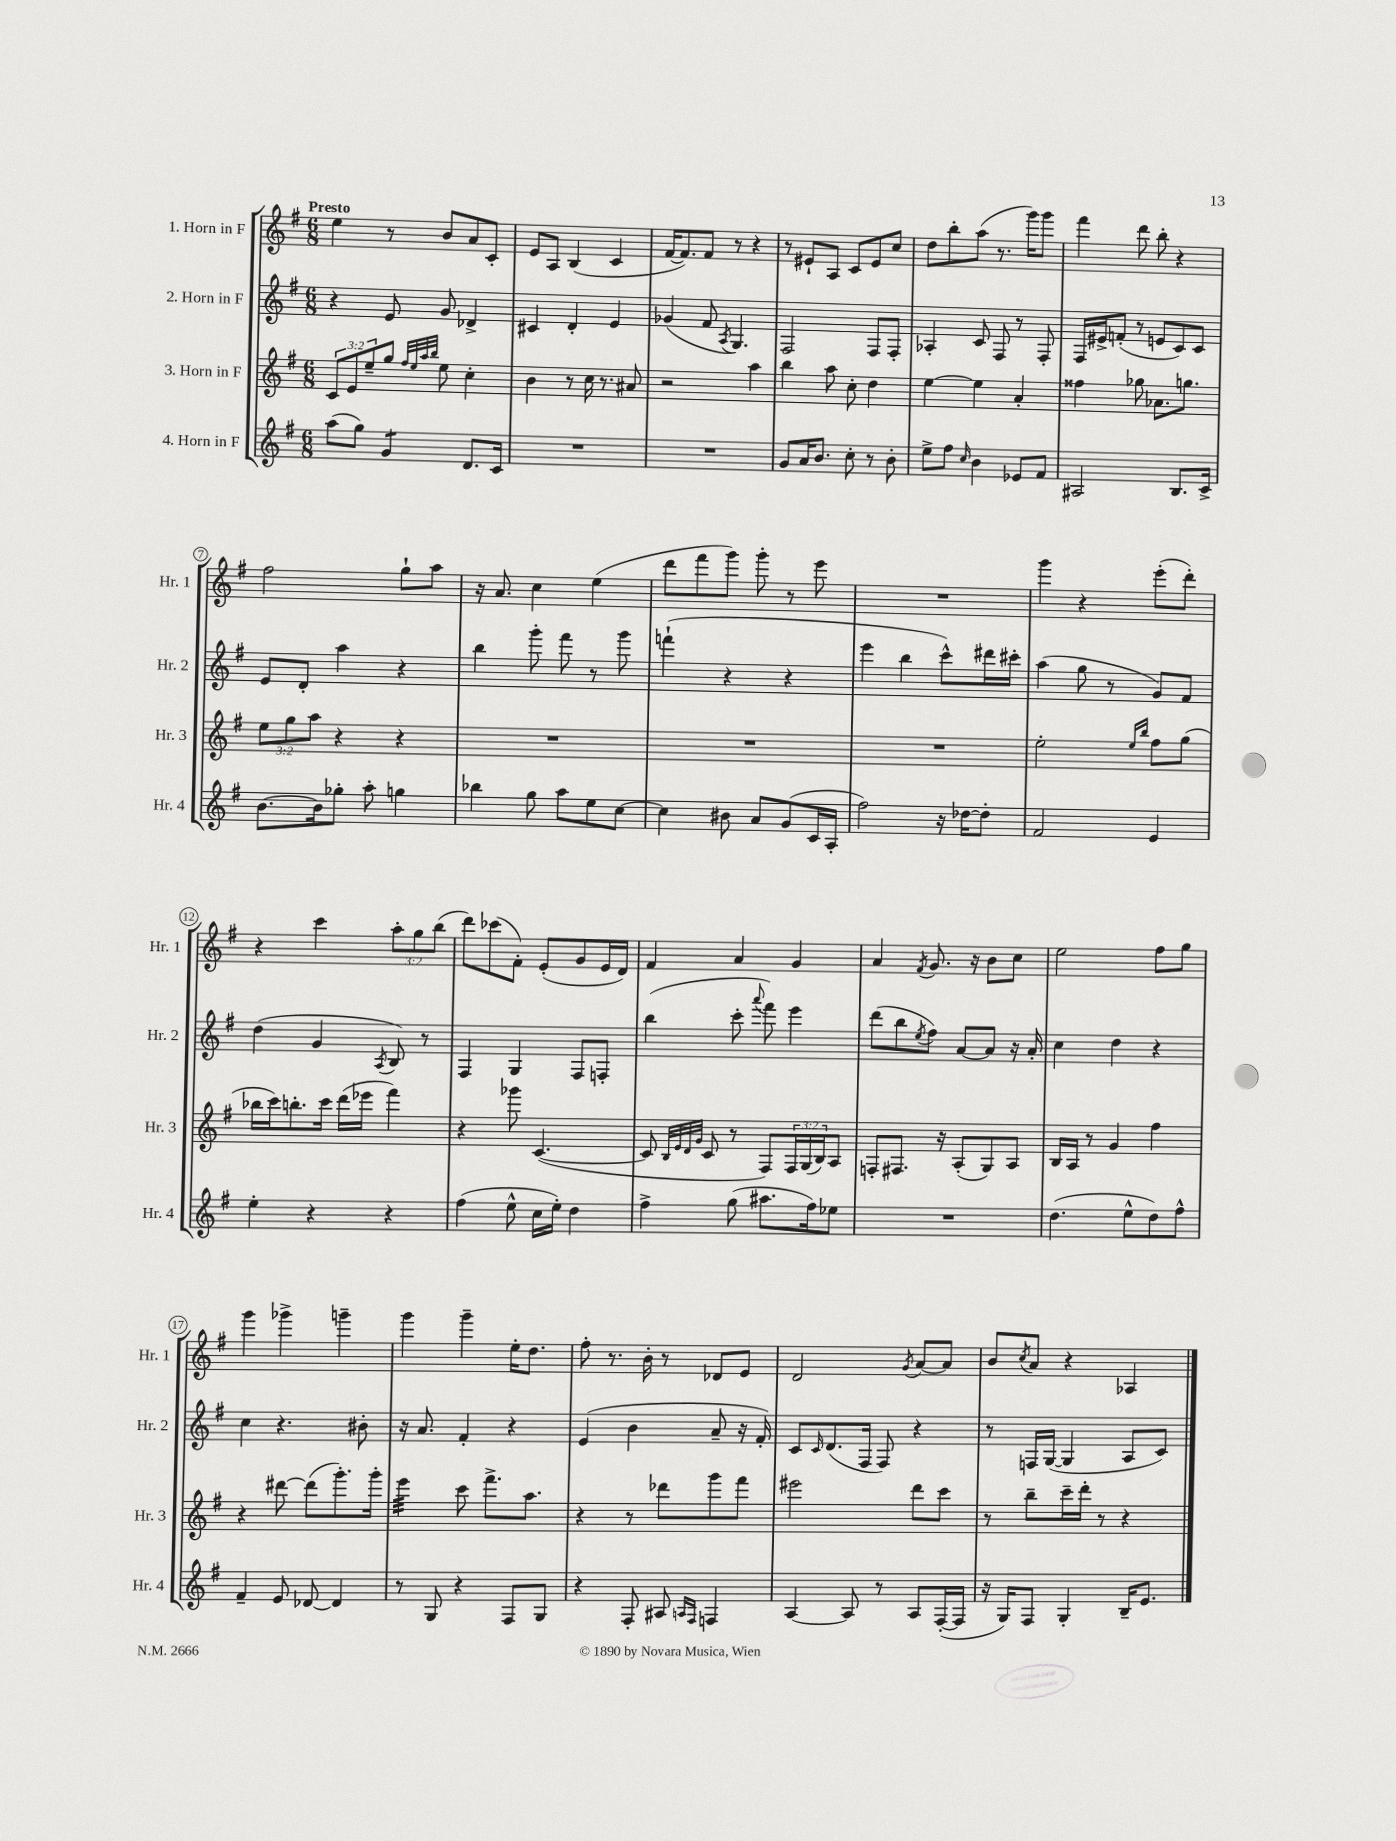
<<
\new StaffGroup <<
\new Staff = "s0" \with { instrumentName = "1. Horn in F" shortInstrumentName = "Hr. 1" } {
    \clef treble \key g \major \numericTimeSignature \time 6/8 \override Staff.TupletNumber.text = #tuplet-number::calc-fraction-text \tempo "Presto"
    e''4 r8 b'8 a'8 c'8-. |
    e'8 a8 b4( c'4 |
    fis'16~ fis'8.) fis'8 r8 r4 |
    r8 eis'8-! a8 c'8 eis'8 c''8 |
    d''8 b''8-. a''8( r8. g'''16) g'''8 |
    fis'''4 d'''8 b''8-. r4 |
    fis''2 g''8-! a''8 |
    r16 a'8. c''4 e''4( |
    d'''8 fis'''8 g'''8) g'''8-. r8 e'''8 |
    R2. |
    g'''4 r4 e'''8-.( d'''8-.) |
    r4 c'''4 \tuplet 3/2 { a''8-. g''8 b''8( } |
    d'''8) ces'''8( fis'8-.) e'8-.( g'8 e'16 d'16) |
    fis'4 a'4 g'4 |
    a'4 \acciaccatura { fis'8 } g'8. r16 b'8 c''8 |
    e''2 fis''8 g''8 |
    g'''4 ges'''4-> g'''4-- |
    g'''4 g'''4-- e''16-. d''8. |
    fis''8-. r8. b'16-. r8 des'8 e'8 |
    d'2 \acciaccatura { g'8 } a'8~ a'8 |
    b'8 \acciaccatura { c''8 } a'8 r4 aes4 \bar "|." |
}
\new Staff = "s1" \with { instrumentName = "2. Horn in F" shortInstrumentName = "Hr. 2" } {
    \clef treble \key g \major \numericTimeSignature \time 6/8
    r4 e'8 g'8 des'4-> |
    cis'4 d'4-. e'4 |
    ges'4( fis'8 \acciaccatura { a8 } g4.) |
    fis2 fis8 fis8-. |
    aes4-. c'8 fis8 r8 fis8-. |
    fis16 eis'16-> f'8-.( r8 e'8 c'8) c'8 |
    e'8 d'8-. a''4 r4 |
    b''4 g'''8-. fis'''8 r8 g'''8 |
    f'''4-!( r4 r4 |
    e'''4 b''4 c'''8-^) dis'''16 cis'''16-. |
    a''4( g''8 r8 g'8) fis'8 |
    d''4( g'4 \acciaccatura { a8 } b8) r8 |
    fis4 g4 fis8 f8-. |
    b''4( c'''8-. \appoggiatura { a'''8 } fis'''8) e'''4 |
    d'''8( b''8 \acciaccatura { e''8 } fis''8) a'8~ a'8 r16 a'16-. |
    c''4 d''4 r4 |
    c''4 r4. bis'8-. |
    r16 a'8. fis'4-. r4 |
    e'4( b'4 a'8-- r16 fis'16-.) |
    c'8 \grace { c'16 } d'8.( fis16 fis8) r4 |
    r8 f16 g16~( g4 a8 c'8) \bar "|." |
}
\new Staff = "s2" \with { instrumentName = "3. Horn in F" shortInstrumentName = "Hr. 3" } {
    \clef treble \key g \major \numericTimeSignature \time 6/8 \override Staff.TupletNumber.text = #tuplet-number::calc-fraction-text
    \tuplet 3/2 { c'8 e'8 e''8-- } g''8 \grace { fis''32 e''32 a''32 b''32 } e''8 c''4-. |
    b'4 r8 c''16 r8. ais'8 |
    r2 a''4 |
    b''4 a''8 c''8-. d''4 |
    e''4~ e''4 a'4-. |
    fisis''4 ges''8 aes'8. g''8. |
    \tuplet 3/2 { e''8 g''8 a''8 } r4 r4 |
    R2. |
    R2. |
    R2. |
    e''2-. \grace { e''16 b''16 } fis''8 g''8( |
    bes''16 c'''16) b''8.-. c'''16 d'''16( ees'''16 fis'''4) |
    r4 ges'''8 c'4.~( |
    c'8 \grace { b32 e'32 d'32 g'32 } c'8 r8 fis8) \tuplet 3/2 { fis16 g16( b16) } a8 |
    f8-. fis8. r16 a8-.( g8) a8 |
    b16 a16 r8 g'4 fis''4 |
    r4 dis'''8~ dis'''8( g'''8.-.) g'''16-. |
    e'''4:32 c'''8 fis'''8.-> a''8. |
    r4 r8 des'''8 g'''8 fis'''8 |
    eis'''2 d'''8 c'''8 |
    r8 b''8-- c'''16-- d'''16-. r8 r4 \bar "|." |
}
\new Staff = "s3" \with { instrumentName = "4. Horn in F" shortInstrumentName = "Hr. 4" } {
    \clef treble \key g \major \numericTimeSignature \time 6/8
    a''8( g''8) g'4:8 d'8. c'16 |
    R2. |
    R2. |
    g'8 a'16 b'8. c''8-. r8 b'8-. |
    e''8-> fis''8 \grace { c''16 } b'4 ees'8 fis'8 |
    ais2 b8. c'16-> |
    b'8.~ b'16 ges''8-. a''8-. g''4 |
    bes''4 g''8 a''8 e''8 c''8~ |
    c''4 bis'8 a'8 g'8( c'16 a16-. |
    fis''2) r16 des''16~ des''8-. |
    fis'2 e'4 |
    e''4-. r4 r4 |
    fis''4( e''8-^ c''16 e''16-.) d''4 |
    fis''4-> g''8( ais''8. fis''16) ees''8 |
    R2. |
    d''4.( e''8-^ d''8) fis''8-^ |
    fis'4-- e'8 des'8~ des'4 |
    r8 g8 r4 fis8 g8 |
    r4 fis8-. ais8 \grace { a16 fis16 } f4 |
    a4~ a8 r8 a8 fis16~-.( fis16 |
    r16 g16) fis8 g4-. b16-- e'8. \bar "|." |
}
>>
>>
\layout { \context { \Score \override BarNumber.stencil = #(make-stencil-circler 0.1 0.3 ly:text-interface::print) } }
